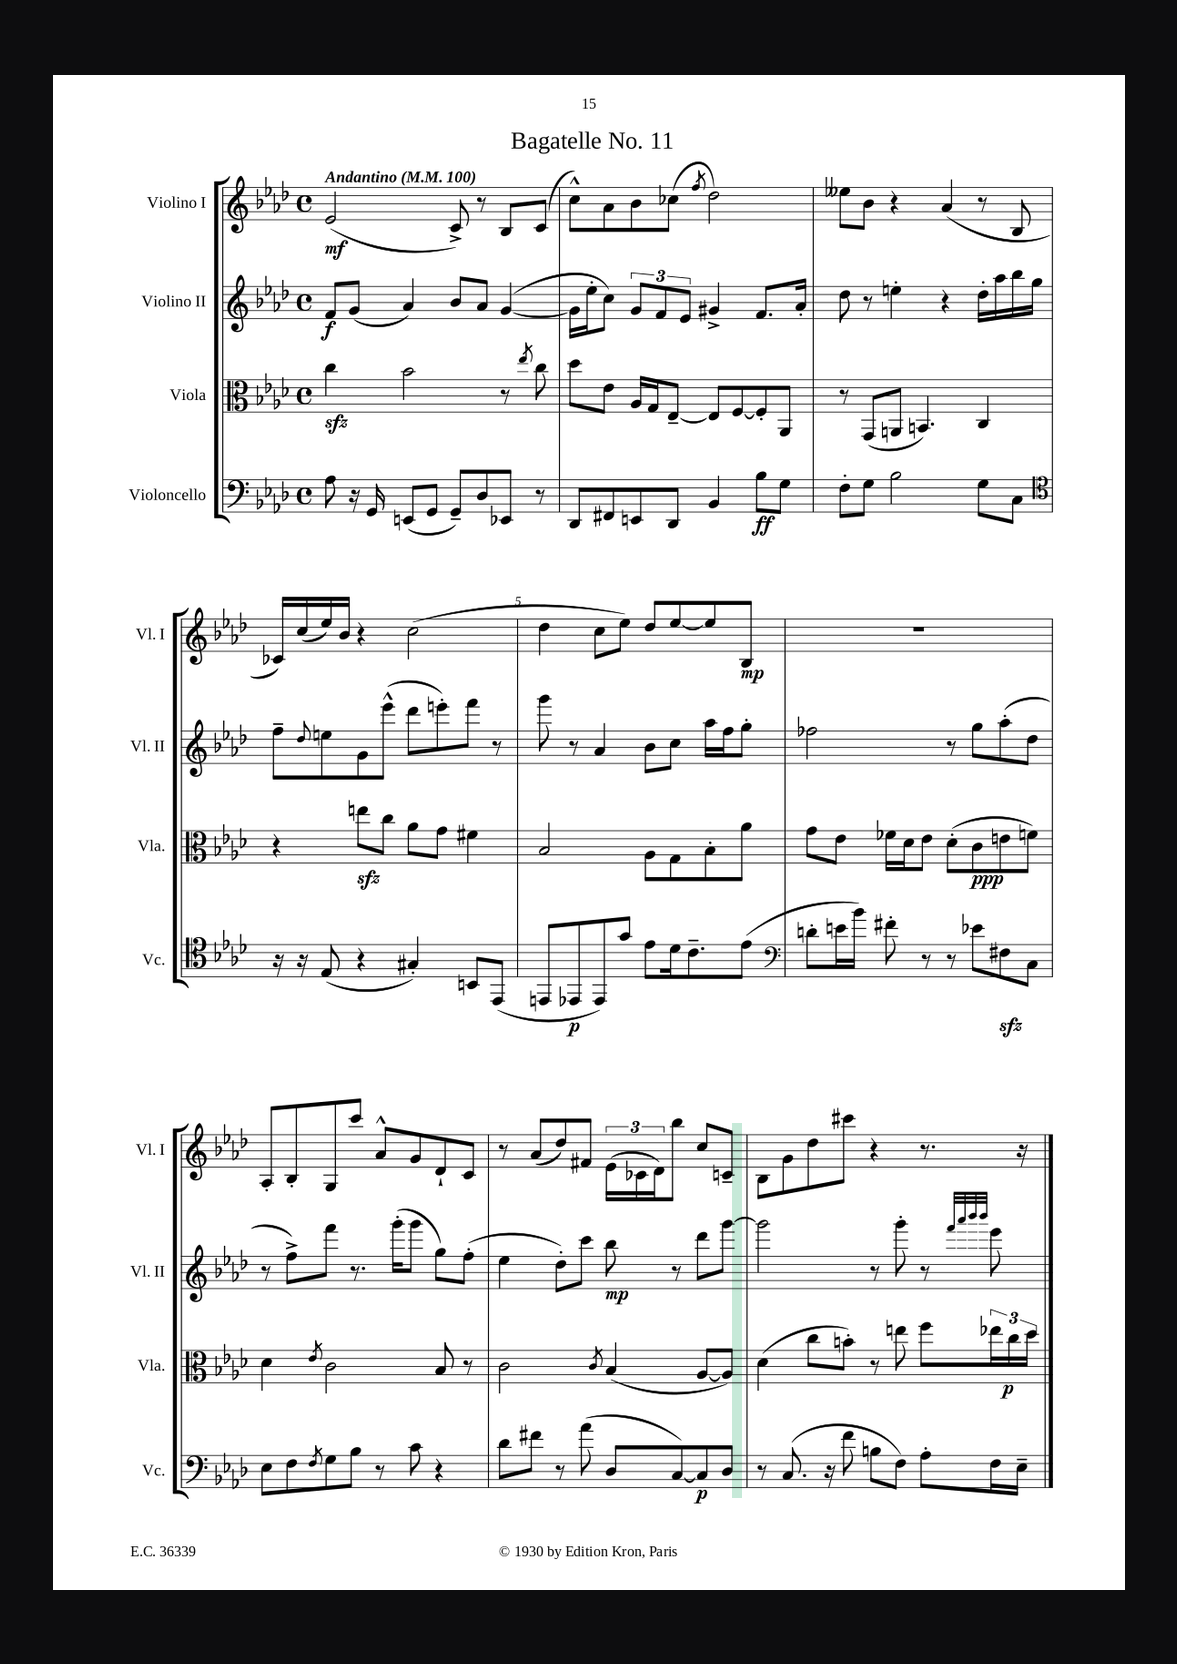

**kern	**kern	**kern	**kern
*staff4	*staff3	*staff2	*staff1
*clefF4	*clefC3	*clefG2	*clefG2
*k[b-e-a-d-]	*k[b-e-a-d-]	*k[b-e-a-d-]	*k[b-e-a-d-]
*M4/4	*M4/4	*M4/4	*M4/4
*met(c)	*met(c)	*met(c)	*met(c)
*MM100	*MM100	*MM100	*MM100
8A-	4cc	8f	(2e-
16r	.	(8g	.
16GG	.	.	.
(8EE	2b-	4a-)	.
8GG	.	.	.
8GG~)	.	8b-	8c^)
8D-	.	8a-	8r
8EE-	8r	([4g	8B-
.	8qee-	.	.
8r	8cc	.	(8c
=	=	=	=
8DD-	8dd-	16g]	8cc^^)
.	.	16ee-'	.
8FF#	8e-	8cc)	8a-
8EE	16A-	12g	8b-
.	16G	.	.
.	.	12f	.
8DD-	[8E-~	.	(8cc-
.	.	12e-	.
.	.	.	8qff
4BB-	8E-]	4g#^	2dd-)
.	[8F	.	.
8B-	8F']	8.f	.
8G	8AA-	.	.
.	.	16a-'	.
=	=	=	=
8F'	8r	8dd-	8ee--
8G	(8GG	8r	8b-
2B-	8AA	4ee'	4r
.	4.BB)	.	.
.	.	4r	(4a-
8G	4C	16dd-'	8r
.	.	16aa-	.
8C	.	16bb-	8B-
.	.	16gg	.
=	=	=	=
*clefC4	*	*	*
16r	4r	8ff~	16c-)
16r	.	.	(16cc
.	.	8qqdd-	.
(8E-	.	8ee	16ee-)
.	.	.	16b-
4r	8ee	8g	4r
.	8cc	(8eee-^^	.
4G#')	8a-	8ddd-	(2cc
.	8g	8eee')	.
8BB	4f#	8fff	.
(8EE-	.	8r	.
=	=	=	=
8EE	2B-	8ggg	4dd-
8EE-	.	8r	.
8EE-)	.	4a-	8cc
8g	.	.	8ee-)
8e-	8A-	8b-	8dd-
16d-	8G	8cc	[8ee-
8.c~	.	.	.
.	8B-'	16aa-	8ee-]
.	.	16ff	.
(8e-	8a-	8gg'	8B-
=	=	=	=
*clefF4	*	*	*
8d'	8g	2ff-	1r
16e	8e-	.	.
16b-)	.	.	.
8f#'	16f-	.	.
.	16d-	.	.
8r	8e-	.	.
8r	(8d-'	8r	.
8e-	8c	8gg	.
8F#	8e	(8aa-'	.
8C	8f)	8dd-	.
=	=	=	=
8E-	4d-	8r	8A-'
8F	.	8ff^)	8B-'
8qF	8qe-	.	.
8G	2c	8fff	8G
8B-	.	8.r	8ccc
8r	.	.	8a-^^
.	.	(16ggg'	.
8c	.	8ggg	8g
4r	8B-	8gg)	8d-`
.	8r	(8ff'	8c
=	=	=	=
8d-	2c	4ee-	8r
8f#	.	.	(8a-
8r	.	8dd-')	8dd-)
(8a-	.	8ccc	8f#
.	8qc	.	.
8D-	(4B-	8bb-	(24e-
.	.	.	24c-
.	.	.	24d-)
[8C)	.	8r	8bb-
8C]	[8A-	8ddd-	8cc
8D-	8A-])	[8ggg	8c~
=	=	=	=
8r	(4d-	2ggg]	8B-
(8.C	.	.	8g
.	8cc	.	8dd-
16r	.	.	.
8f	8b')	.	8ccc#
8B	8r	8r	4r
8F)	8ee	8ggg'	.
8A-'	8ff	8r	8.r
.	.	32qqfff	.
.	.	32qqaaa-	.
.	.	32qqbbb-	.
.	.	32qqbbb-	.
16F	24ee-	8eee-	.
.	24cc	.	.
16E-~	.	.	16r
.	24dd-	.	.
==	==	==	==
*-	*-	*-	*-
